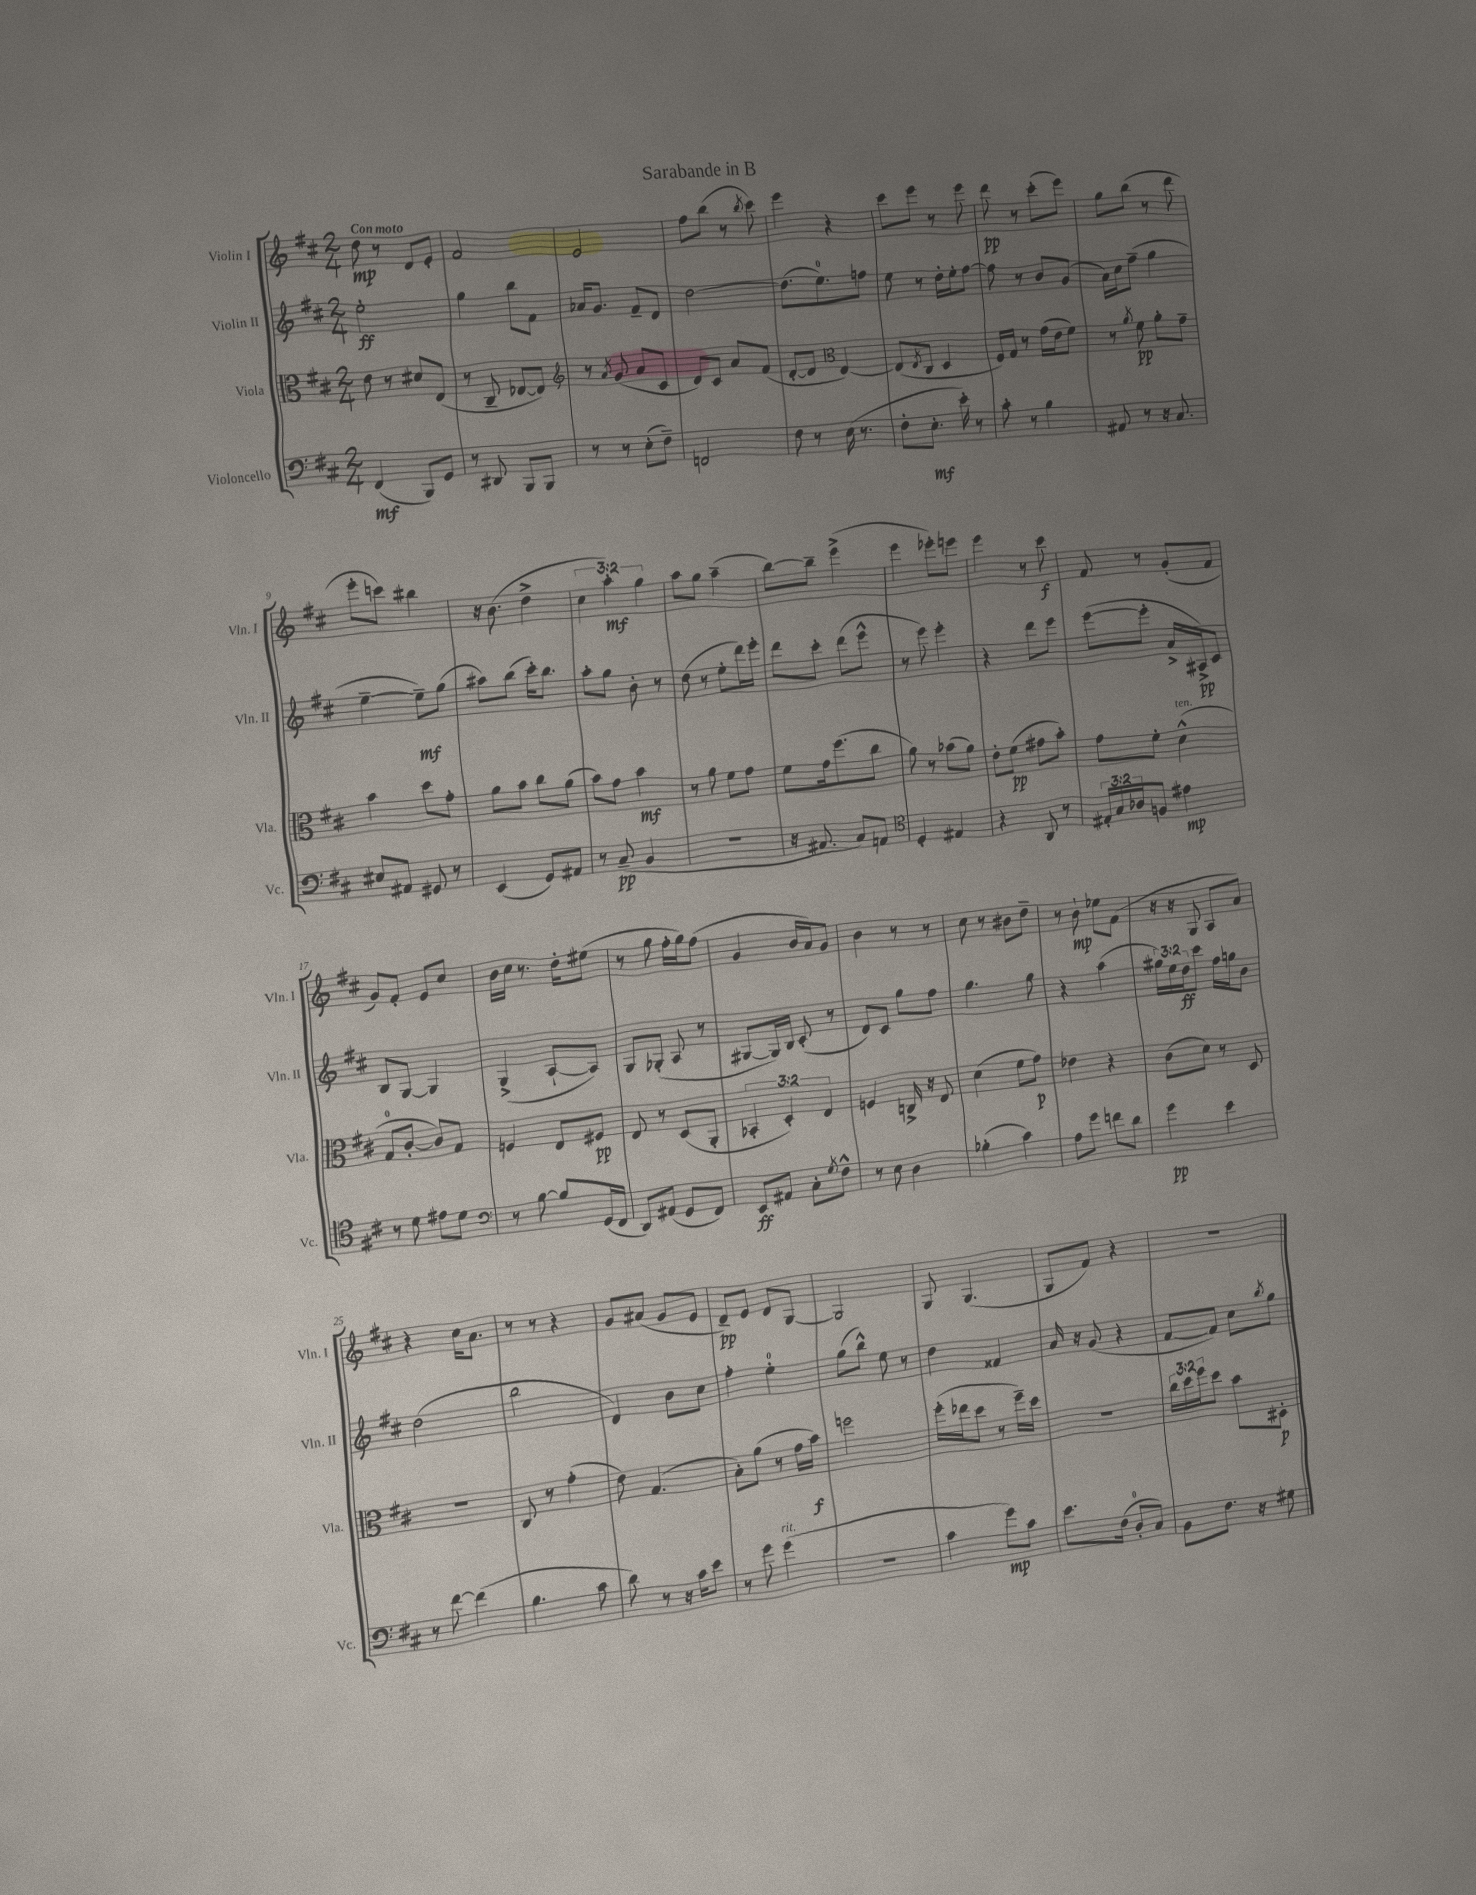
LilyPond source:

\header { title = "Sarabande in B" }
<<
\new StaffGroup <<
\new Staff = "s0" \with { instrumentName = "Violin I" shortInstrumentName = "Vln. I" } {
    \clef treble \key d \major \numericTimeSignature \time 2/4 \override Staff.TupletNumber.text = #tuplet-number::calc-fraction-text \tempo "Con moto"
    d''8\mp r8 d'8 e'8-. |
    fis'2 |
    e'2 |
    fis''8 b''8( r8 \acciaccatura { b''8 } cis'''8) |
    e'''4 r4 |
    cis'''8 e'''8 r8 e'''8 |
    d'''8\pp r8 cis'''8-.( e'''8) |
    g''8 b''8( r8 d'''8 |
    e'''8-. c'''8) bis''4 |
    r16 b'8.( d''4-> |
    \tuplet 3/2 { cis''4 a''4-.\mf) g''4 } |
    a''8 g''8 a''4--( |
    b''8~) b''8-- e'''4->( |
    e'''4 ees'''8-.) e'''8 |
    e'''4 r8 cis'''8\f |
    fis'8 r8 g'8-.( fis'8 |
    g'8) fis'8-. e'8 cis''8 |
    b'16 cis''16 r8. d''16-. eis''8( |
    r8 g''8 fis''16-. g''16) fis''8( |
    g'4 b'16 a'16) g'8 |
    b'4 r8 r8 |
    cis''8 r8 bis'8 d''8-- |
    r8 b'8-!\mp ees''8 fis'8( |
    r16 r16 g8 a8 a'8) |
    r4 cis''16 a'8. |
    r8 r8 r4 |
    g'8 ais'8( g'8 e'8 |
    d'8--\pp) e'8 d'8 g8~ |
    g2 |
    g8 g4.( |
    g8 fis'8) r4 |
    R2 \bar "|." |
}
\new Staff = "s1" \with { instrumentName = "Violin II" shortInstrumentName = "Vln. II" } {
    \clef treble \key d \major \numericTimeSignature \time 2/4 \override Staff.TupletNumber.text = #tuplet-number::calc-fraction-text
    e''2-.\ff |
    g''4 b''8 fis'8 |
    aes'16 g'8. fis'8-- d'8 |
    d''2~ |
    d''8.( e''8.-0) f''8 |
    e''8 r8 d''16-. e''16-. fis''8~ |
    fis''8 r8 b'8 g'8( |
    a'16) cis''16 fis''8--( g''4 |
    e''4~-- e''8--\mf) g''8( |
    ais''8) b''8( cis'''16-.) b''8. |
    a''8-. g''8 b'8-. r8 |
    d''8( r8 e''8-. d'''16) e'''16-. |
    d'''8 cis'''8-. d'''8( e'''8-^ |
    r8 e'''8) e'''4-. |
    r4 d'''8 e'''8 |
    e'''8~( e'''8-. a'16-> ais16->\pp) cis'8 |
    b8 g8~ g4 |
    g4->( a8~-! a8) |
    g8 ges8-.( a8 r8 |
    gis8~ gis16) b16 cis'8-.( r8 |
    d'8) cis'8 g''8 fis''8 |
    g''4. g''8 |
    r4 a''4( |
    \tuplet 3/2 { gis''16) e''16 d''16\ff } cis'''8 fis''16 g''16 b'8 |
    d''2( |
    b''2 |
    d'4) b'8 cis''8 |
    fis''4-. e''4-0-. |
    g''8( b''8-^) e''8 r8 |
    d''4 fisis'4 |
    a'16 r16 g'8( r4 |
    fis'8~ fis'8) cis''8 \acciaccatura { b''8 } g''8 \bar "|." |
}
\new Staff = "s2" \with { instrumentName = "Viola" shortInstrumentName = "Vla." } {
    \clef alto \key d \major \numericTimeSignature \time 2/4 \override Staff.TupletNumber.text = #tuplet-number::calc-fraction-text
    e'8 r8 dis'8 e8( |
    r8 cis8-- ees8~ ees8) |
    \clef treble r8 \acciaccatura { a'8 } g'8( a'8 cis'8 |
    d'8) cis'8 a'8 fis'8( |
    d'8~-. d'8 \clef alto e4~) |
    e8( \acciaccatura { e8 } cis8 d4 |
    fis16) g16 r8 g'16( e'16 fis'8) |
    r8 \acciaccatura { a'8 } fis'8\pp a'8-. g'8-- |
    b'4 d''8 g'8-. |
    a'8 b'8 cis''8 a'8( |
    b'8) g'8 b'4\mf |
    r8 a'8 fis'8 g'8 |
    fis'8 g'16 fis''8.( cis''8 |
    a'8) r8 bes'8( a'8) |
    e'8-. fis'8\pp( gis'8 b'8-.) |
    g'8 fis'8-. d'4-^^\markup { \italic "ten." }( |
    g8-0 cis'8~-. cis'8) g8 |
    f4 e8 fis8\pp |
    e8 r8 d8( a,8-. |
    \tuplet 3/2 { bes,4-. d4-.) e4 } |
    f4 c16-> r16 e8 |
    d'4( fis'8 g'8\p) |
    ees'4 r4 |
    cis'8( d'8) r8 d8 |
    r2 |
    cis8 r8 g'4-.( |
    e'8) g4.( |
    b8-.) a'8( r8 g'16 b'16\f) |
    f''2 |
    fis''16-.( ees''16 d''8 r8 fis''16--) d''16 |
    r2 |
    \tuplet 3/2 { cis''16 d''16 fis''16 } d''8 b'8 dis8-.\p \bar "|." |
}
\new Staff = "s3" \with { instrumentName = "Violoncello" shortInstrumentName = "Vc." } {
    \clef bass \key d \major \numericTimeSignature \time 2/4 \override Staff.TupletNumber.text = #tuplet-number::calc-fraction-text
    fis,4\mf( b,,8) g,8 |
    r8 dis,8 b,,8 b,,8 |
    r8 r8 e8-.( fis8--) |
    f,2 |
    fis8 r8 e16( r8. |
    fis8-. e8.-.\mf e'16-.) r8 |
    cis'8-. r8 b4 |
    ais,8 r8 r16 cis8. |
    eis8 ais,8 gis,8 r8 |
    e,4( g,8) ais,8 |
    r8 cis8--\pp( b,4 |
    R2 |
    r16 ais,8. cis8) a,8 |
    \clef tenor d4-. eis4 |
    r4 a,8 r8 |
    \tuplet 3/2 { eis16-. g16 aes16 } f8 eis'4\mp |
    r8 d'8 eis'8 d'8 |
    \clef bass r8 b8~ b8 g,16( fis,16 |
    d,8) ais,8( g,8 fis,8) |
    e,8\ff ais,8 cis8-. \acciaccatura { g8 } fis8-^ |
    r8 e8 d4 |
    bes4-.( cis'4) |
    a8 g'8 f'8 d'8 |
    g'4\pp e'4 |
    r8 fis'8~ fis'4( |
    b4. cis'8 |
    d'8) r8 r16 cis'16 e'8 |
    r8 g'8 g'4^\markup { \italic "rit." }( |
    r2 |
    cis'4 g'8\mp) cis'8 |
    e'8. fis16( d8-0-. cis8) |
    b,8 fis8. r16 gis8 \bar "|." |
}
>>
>>
